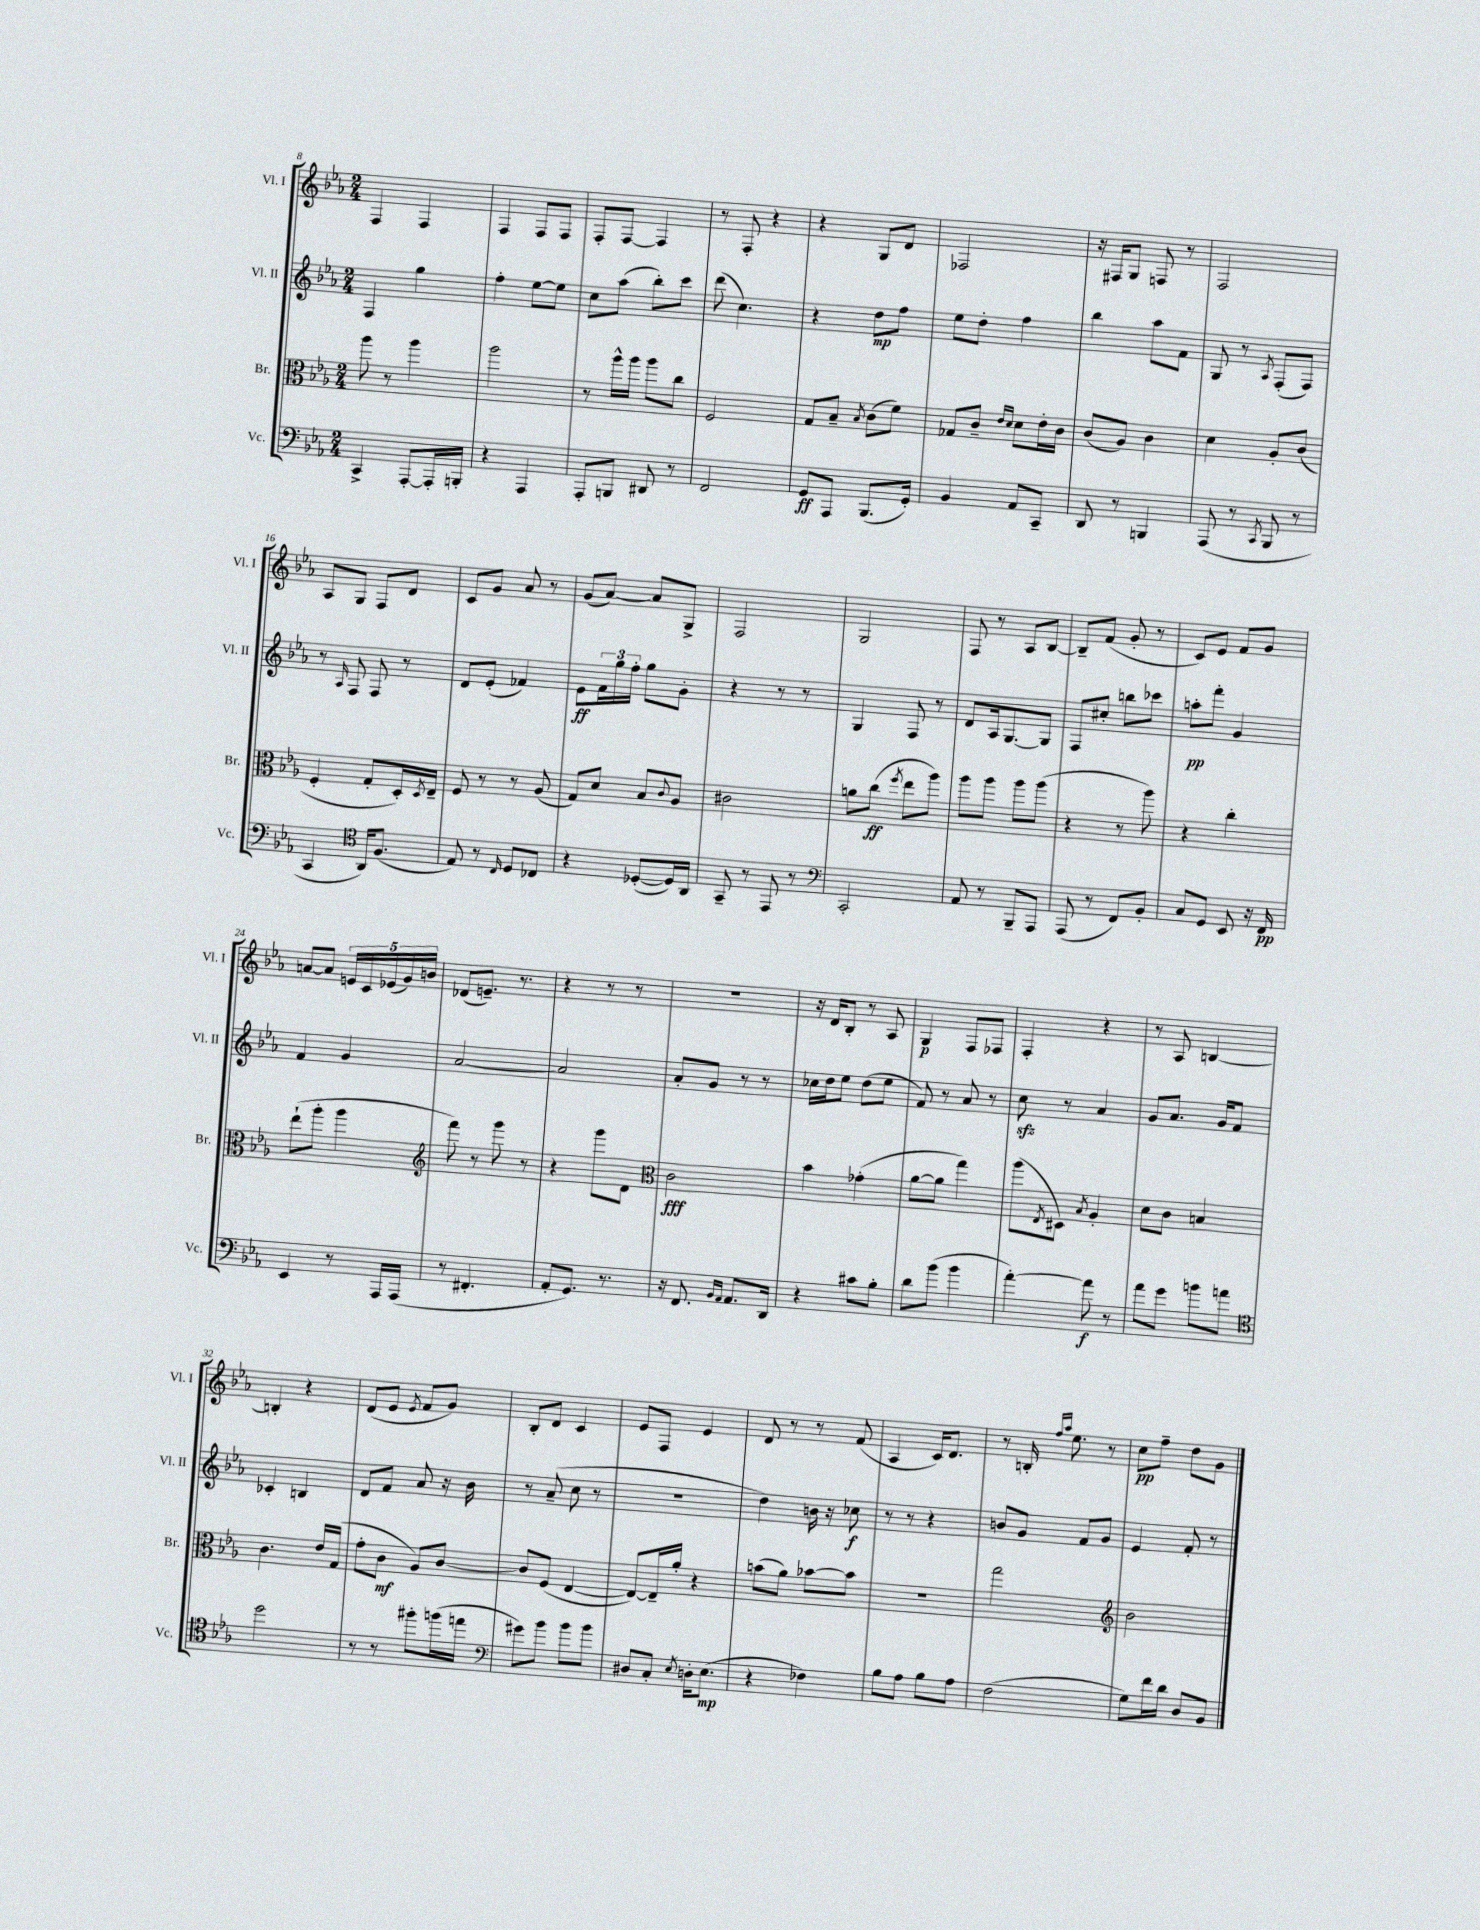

**kern	**kern	**kern	**kern
*staff4	*staff3	*staff2	*staff1
*clefF4	*clefC3	*clefG2	*clefG2
*k[b-e-a-]	*k[b-e-a-]	*k[b-e-a-]	*k[b-e-a-]
*M2/4	*M2/4	*M2/4	*M2/4
4CC^/	8aa-\	4F/	4F/
.	8r	.	.
[8AAA-'/L	4aa-\	4gg\	4F/
16AAA-'/]L	.	.	.
16BBB'/JJ	.	.	.
=	=	=	=
4r	2aa-\	4ff'\	4F/
4AAA-/	.	[8ee-\L	8F/L
.	.	8ee-\]J	8F/J
=	=	=	=
8AAA-'/L	8r	8cc\L	8F'/L
8BBB/J	16aa-^^\LL	(8aa-\J	[8F/J
.	16aa-\JJ	.	.
8DD#/	8aa-\L	8bb-'\L)	4F/]
8r	8cc\J	8ccc\J	.
=	=	=	=
2FF/	2F/	(8ddd\	8r
.	.	4.cc\)	8F'/
.	.	.	4r
=	=	=	=
8GG/L	8G/L	4r	4r
8AAA-/J	8B-~/J	.	.
.	8qB-/	.	.
(8.BBB-/L	(8c\L	8dd\L	8G/L
.	8f\J)	8ff\J	8d/J
16GG'/Jk)	.	.	.
=	=	=	=
4BB-/	8G-/L	8ee-\L	2F-/
.	8c~/J	8dd'\J	.
.	16qqe-/LL	.	.
.	16qqd/JJ	.	.
8AA-/L	8d\L	4ff\	.
8CC~/J	16e-'\L	.	.
.	16c\JJ	.	.
=	=	=	=
8DD/	(8c/L	4bb-\	16r
.	.	.	16F#/LK
8r	8A-/J)	.	8G/J
4BBB/	4c\	8aa-\L	8F/
.	.	8f\J	8r
=	=	=	=
(8AAA-/	4d\	8G/	2F/
8r	.	8r	.
8qCC/	.	8qA-/	.
8BBB-/	8A-'/L	(8F'/L	.
8r	(8c/J	8F/J)	.
=	=	=	=
4CC/	4F'/	8r	8A-/L
.	.	16qqA-/	.
.	.	8F/	8G/J
*clefC4	*	*	*
16AA-/LK)	8G'/L	8F/	8F/L
(8.F/J	.	.	.
.	16D'/L)	8r	8d/J
.	8qD/	.	.
.	16E-~/JJ	.	.
=	=	=	=
8E-/)	8F/	8d/L	8c/L
8r	8r	(8e-'/J	8g/J
16qqC/	.	.	.
8D/L	8r	4f-/)	8a-/
8C-/J	(8A-/	.	8r
=	=	=	=
4r	8G/L)	8e-\L	(8g/L
.	8d/J	24f\L	[8a-/J)
.	.	24gg\	.
.	.	24ff'\JJ	.
([8D-'/L	8B-/L	8gg\L	8a-/]L
.	8qqc/	.	.
16D-/]L)	8A-/J	8g'\J	8G^/J
16AA-/JJ	.	.	.
=	=	=	=
8GG~/	2c#\	4r	2F/
8r	.	.	.
8EE-/	.	8r	.
8r	.	8r	.
=	=	=	=
*clefF4	*	*	*
2CC'/	8a\L	4G/	2G/
.	(8cc\J	.	.
.	8qff/	.	.
.	8ee-\L	8F/	.
.	8aa-\J)	8r	.
=	=	=	=
8AA-/	8aa-\L	8d/L	8F/
8r	8aa-\J	16A-/k	8r
.	.	[8.G/	.
8BBB-~/L	8aa-\L	.	8A-/L
8AAA-/J	(8aa-\J	8G/]J	[8B-/J
=	=	=	=
(8AAA-/	4r	8F/L	8B-~/]L
8r	.	8cc#'/J	(8f/J
8FF/L)	8r	8bb\L	8g'/
8BB-'/J	8aa-\)	8ccc-\J	8r
=	=	=	=
8C/L	4r	8aa'\L	8c/L)
8GG/J	.	8fff'\J	8e-/J
8EE-/	4cc'\	4g/	8f/L
16r	.	.	8g/J
16FF/	.	.	.
=	=	=	=
4EE-/	(8ee-`\L	4f/	[8a/L
.	8aa-'\J	.	8a/]J
8r	4aa-\	4g/	20e/LL
.	.	.	20c/
.	.	.	(20e-/
16AAA-/LL	.	.	.
.	.	.	20g/)
(16AAA-/JJ	.	.	.
.	.	.	20b/JJ
=	=	=	=
*	*clefG2	*	*
8r	8fff\)	[2a-/	(8d-/L
4.FF#'/	8r	.	8.e~/J)
.	8ggg\	.	.
.	.	.	8.r
.	8r	.	.
=	=	=	=
8AA-'/L	4r	2a-/]	4r
8.GG/J)	.	.	.
.	8ggg\L	.	8r
8.r	.	.	.
.	8d\J	.	8r
=	=	=	=
*	*clefC3	*	*
16r	2c\	8a-'/L	2r
8.FF/	.	.	.
.	.	8g/J	.
16qqBB-/LL	.	.	.
16qqAA-/JJ	.	.	.
8.AA-/L	.	8r	.
.	.	8r	.
16DD/Jk	.	.	.
=	=	=	=
4r	4b-\	16cc-\LL	16r
.	.	16dd\J	16d/LK
.	.	8ee-\J	8B-'/J
8c#\L	(4g-'\	(8dd\L	8r
8B-'\J	.	8ee-\J	8A-/
=	=	=	=
8d\L	[8a-\L	8f/)	4G/
(8b-\J	8a-\]J	8r	.
4b-\	4gg\)	8a-/	8F/L
.	.	8r	8F-/J
=	=	=	=
[4a-'\)	(8aa-\L	8cc\	4F'/
.	8qE-/	.	.
.	8D#\J)	8r	.
.	8qB-/	.	.
8a-\]	4A-'/	4a-/	4r
8r	.	.	.
=	=	=	=
8a-\L	8d\L	8g/L	8r
8g\J	8c\J	8.a-/J	8A-/
8b\L	4B/	.	[4B/
.	.	16g/LK	.
8a\J	.	8f/J	.
=	=	=	=
*clefC4	*	*	*
2dd\	4.c\	4c-'/	4B'/]
.	.	4B/	4r
.	16e-/LL	.	.
.	(16G/JJ	.	.
=	=	=	=
8r	8g'\L	8d/L	(8d/L
8r	8c\J	8f/J	8e-/J
.	.	.	8qe-/
8ff#'\L	8A-/L)	8a-/	8f/L
(16ff\L	[8c/J	16r	8g/J)
16ee\JJ	.	16b-\	.
=	=	=	=
*clefF4	*	*	*
8g#\L)	8c/]L	8r	8B-'/L
8b-\J	(8F/J	(8a-~/	8d/J
8b-\L	[4E-/	8cc\	4c/
8b-\J	.	8r	.
=	=	=	=
8D#/L	8E-/_L)	2r	8e-/L
8C'/J	16E-~/]L	.	8F/J
.	16a-'/JJ	.	.
8qE-/	.	.	.
16D'\LK	4r	.	4e-/
(8.E-\J	.	.	.
=	=	=	=
4r	(8b\L	4dd\)	8d/
.	8a-\J)	.	8r
4F-\)	[8b-\L	16b\	8r
.	.	16r	.
.	8b-\]J	8cc-\	(8f/
=	=	=	=
8B-\L	2r	8r	4A-/
8A-\J	.	8r	.
8B-\L	.	4r	16c/LK)
.	.	.	8.d/J
8A-\J	.	.	.
=	=	=	=
(2F\	2gg\	8b/L	8r
.	.	8g/J	16B'/
.	.	.	16qqff/LL
.	.	.	16qqaa-/JJ
.	.	.	8.ee-\
.	.	8f/L	.
.	.	8g/J	8r
=	=	=	=
*	*clefG2	*	*
8G\L)	2b-\	4e-/	8cc\L
16f\L	.	.	8ff~\J
16d\JJ	.	.	.
8D/L	.	8f'/	8dd\L
8BB-/J	.	8r	8g\J
==	==	==	==
*-	*-	*-	*-
